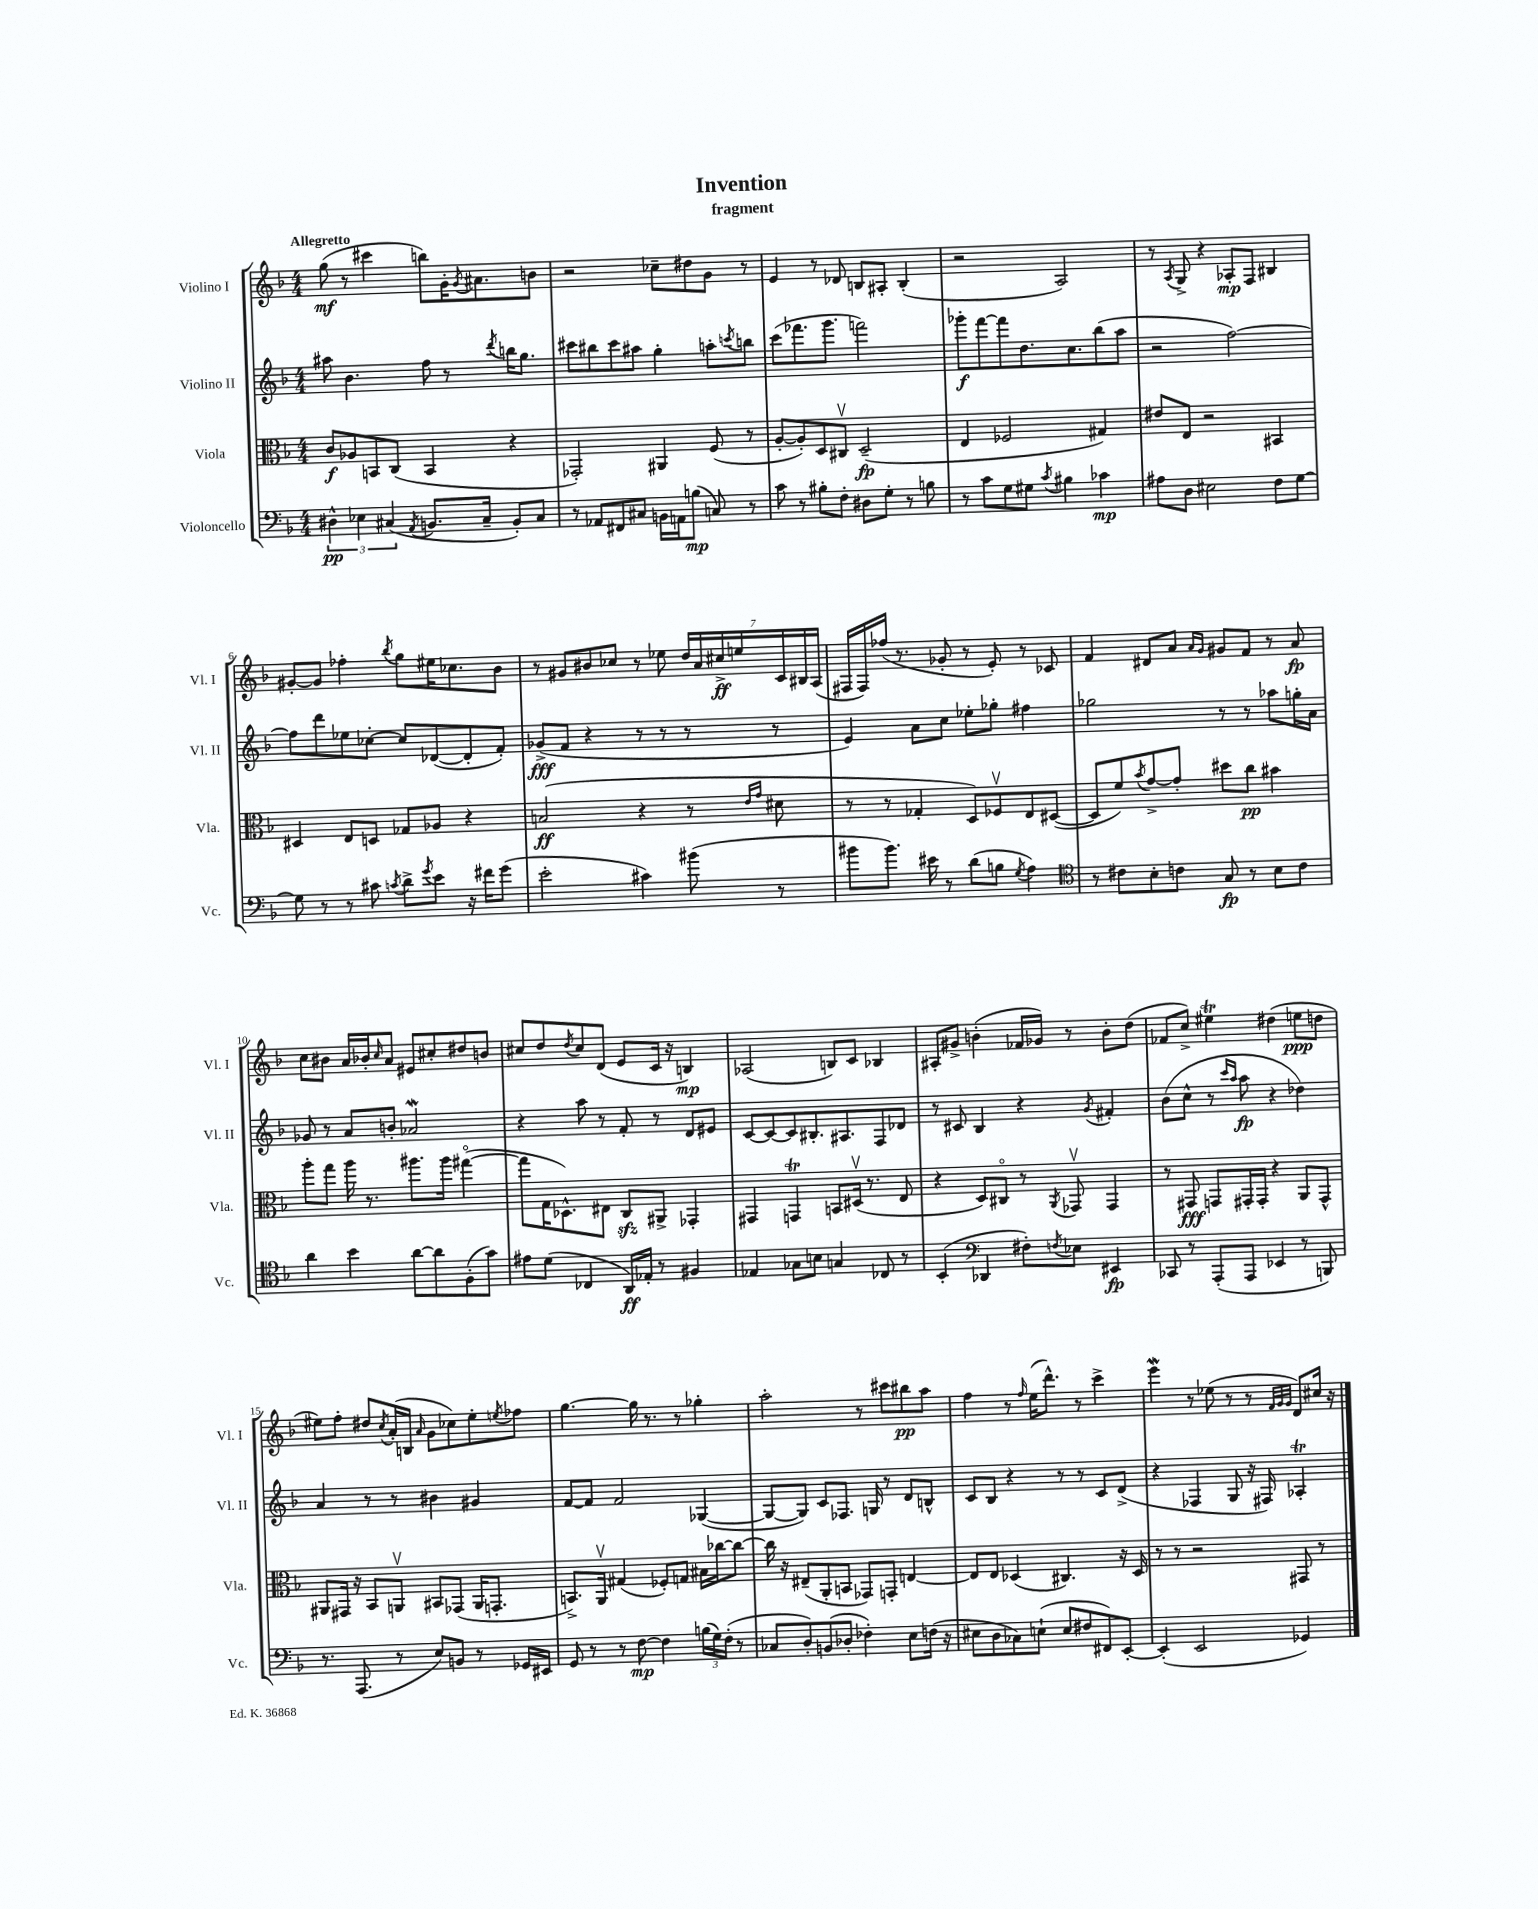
\header { title = "Invention" subtitle = "fragment" }
<<
\new StaffGroup <<
\new Staff = "s0" \with { instrumentName = "Violino I" shortInstrumentName = "Vl. I" } {
    \clef treble \key f \major \numericTimeSignature \time 4/4 \tempo "Allegretto"
    g''8\mf( r8 cis'''4 b''8) g'16-. \acciaccatura { g'8 } ais'8. b'8 |
    r2 ces''8-- dis''8 g'8 r8 |
    e'4 r8 des'8 b8 ais8-. b4-.( |
    r2 a2) |
    r8 \acciaccatura { a8 } g8-> r4 aes8-.\mp f8 bis4 |
    gis'8~-. gis'8 fes''4-. \acciaccatura { bes''8 } g''8 eis''16 ces''8. bes'8 |
    r8 gis'8 bis'8 ces''8 r8 ees''8 \tuplet 7/4 { d''16 a'16 cis''16->\ff e''16 c'16 bis16 a16( } |
    fis16 fis16) fes''16( r8. ges'8-. r8 e'8-.) r8 ces'8 |
    f'4 dis'8 a'8 \grace { a'16 g'16 } gis'8 f'8 r8 a'8\fp |
    c''8 bis'8 a'16 bes'16-. \grace { c''16 } a'8 eis'8 cis''8-. dis''8 b'8 |
    cis''8 d''8 \acciaccatura { d''8 } cis''8 d'8( e'8 c'16 r16 b4\mp) |
    aes2( b8) c'8 bes4 |
    ais8-. gis'8-> b'4-.( fes'16 ges'16) r8 b'8-. d''8( |
    fes'8 c''8->) eis''4\trill dis''4( e''8\ppp d''8 |
    eis''8) f''8-. dis''8 \acciaccatura { c''8 } a'16-.( b16 \grace { a'16 } g'8 ces''8) eis''8-. \acciaccatura { e''8 } fes''8 |
    g''4.~ g''16 r8. r8 ges''4-. |
    a''2-. r8 cis'''8 bis''8\pp a''8 |
    f''4 r8 \grace { f''16 } e''16( d'''8.-^) r8 c'''4-> |
    e'''4\mordent r8 ees''8( r8 r8 \grace { f'32 g'32 g'32 } d'8) cis''16 r16 \bar "|." |
}
\new Staff = "s1" \with { instrumentName = "Violino II" shortInstrumentName = "Vl. II" } {
    \clef treble \key f \major \numericTimeSignature \time 4/4
    ais''8 bes'4. f''8 r8 \acciaccatura { d'''8 } b''16 g''8. |
    cis'''8 bis''8 cis'''8 ais''8 g''4-. a''8-. \acciaccatura { c'''8 } b''8 |
    c'''8( fes'''8. g'''8. f'''2) |
    ges'''8-.\f f'''8~ f'''8 d''8. c''8. bes''8( a''8 |
    r2 f''2~) |
    f''8 d'''8 ees''8 ces''8~-. ces''8 des'8~( des'8-. f'8-.) |
    ges'8->\fff( f'8 r4 r8 r8 r8 r8 |
    e'4) a'8 c''8 ees''8-. ges''8-. fis''4 |
    ges''2 r8 r8 aes''8 g''16-. a'16 |
    ges'8 r8 a'8 b'8-. aes'2\mordent |
    r4 a''8 r8 f'8-. r8 d'8 eis'8 |
    c'8~ c'8~ c'8 bis8.-. ais8. f8 des'8 |
    r8 cis'8 bes4 r4 \acciaccatura { g'8 } fis'4-. |
    bes'8( c''8-^ r8 \grace { c'''16 a''16 } a''8\fp r4 des''4) |
    a'4 r8 r8 bis'4 gis'4 |
    f'8~ f'8 f'2 ges4~( |
    ges8~ ges8) c'8 fes8. g16 r8 d'8 b8-^ |
    c'8 bes8 r4 r8 r8 c'8 d'8->( |
    r4 fes4 g8 r16 fis16) aes4-.\trill \bar "|." |
}
\new Staff = "s2" \with { instrumentName = "Viola" shortInstrumentName = "Vla." } {
    \clef alto \key f \major \numericTimeSignature \time 4/4
    c'8\f aes8 b,8 c8( b,4 r4 |
    ges,2-.) ais,4 f8( r8 |
    a8~-. a8-.) d8 cis8\upbow d2--\fp( |
    e4 fes2 gis4) |
    eis'8 e8 r2 bis,4 |
    dis4 e8 d8 ges8 aes8 r4 |
    b2\ff( r4 r8 \grace { e'16 g'16 } dis'8 |
    r8 r8 ges4-. d8) fes8\upbow e8 dis8~( |
    dis8 f'8) \acciaccatura { bes'8 } g'8~-> g'8-. dis''8 c''8\pp bis'4 |
    a''8-. g''8 a''16 r8. ais''8. ais''16 gis''4~\flageolet( |
    gis''8 g16 des8.-^) eis8 c8\sfz ais,8-> ges,4-. |
    gis,4 g,4\trill b,8 dis16\upbow( r8. e8 |
    r4 d8) cis8\flageolet r8 \acciaccatura { a,8 } ges,8\upbow ges,4 |
    r8 gis,8\fff g,8 gis,16-. gis,16-. r4 a,8 gis,8-^ |
    ais,8 gis,16 r16 bes,8 a,8\upbow bis,8 ges,8( a,16 g,8.-. |
    b,8.->) a,16\upbow gis4( fes8-.) g8 bis16 ces''16~ ces''8~ |
    ces''16 r16 eis8--( a,8-. b,8 ges,8) g,8-. e4~ |
    e8 e8 des4( cis4.) r16 des16 |
    r8 r8 r2 gis,8 r8 \bar "|." |
}
\new Staff = "s3" \with { instrumentName = "Violoncello" shortInstrumentName = "Vc." } {
    \clef bass \key f \major \numericTimeSignature \time 4/4
    \tuplet 3/2 { dis4-^\pp ees4 cis4( } \acciaccatura { a,8 } b,8. cis16-- b,8-.) cis8 |
    r8 aes,8 fis,8 cis8 b,16 a,16 b8\mp( c8) r8 |
    c'8 r8 bis8-. f8-. dis8 g8-. r8 b8 |
    r8 c'8 g8 gis8 \acciaccatura { c'8 } bis4 ces'4\mp |
    ais8 d8 eis2 f8 g8~ |
    g8 r8 r8 cis'8 \acciaccatura { c'8 } d'8-> \acciaccatura { g'8 } e'8 r16 fis'16 g'8( |
    e'2-. cis'4) bis'8( r8 |
    bis'8 bis'8.) eis'16 r8 d'8( b8 \acciaccatura { g8 } a4) |
    \clef tenor r8 cis'8 bes8-. c'8 g8\fp r8 bes8 c'8 |
    a'4 bes'4 a'8~ a'8 f8-.( g'8) |
    eis'8 d'8( ces4 a,16\ff) ees16-. r8 fis4 |
    ees4 ges8 b8 g4 ces8 r8 |
    bes,4-.( \clef bass des,4 fis8-.) \acciaccatura { f8 } ees8 eis,4\fp |
    ces,8 r8 a,,8-.( a,,8 ees,4 r8 b,,8) |
    r8. a,,8.( r8 e8) b,8 r8 ges,16 eis,16 |
    g,8 r8 r8 f8~\mp f4 \tuplet 3/2 { b16( g16) f16-.( } r8 |
    ces8 d8-.) b,8( des8-. fes4-.) e8 f16( r16 |
    eis8 d8 ces8) e8-!( e8 fis8 fis,8) e,8~-. |
    e,4-.( e,2 ges,4) \bar "|." |
}
>>
>>
